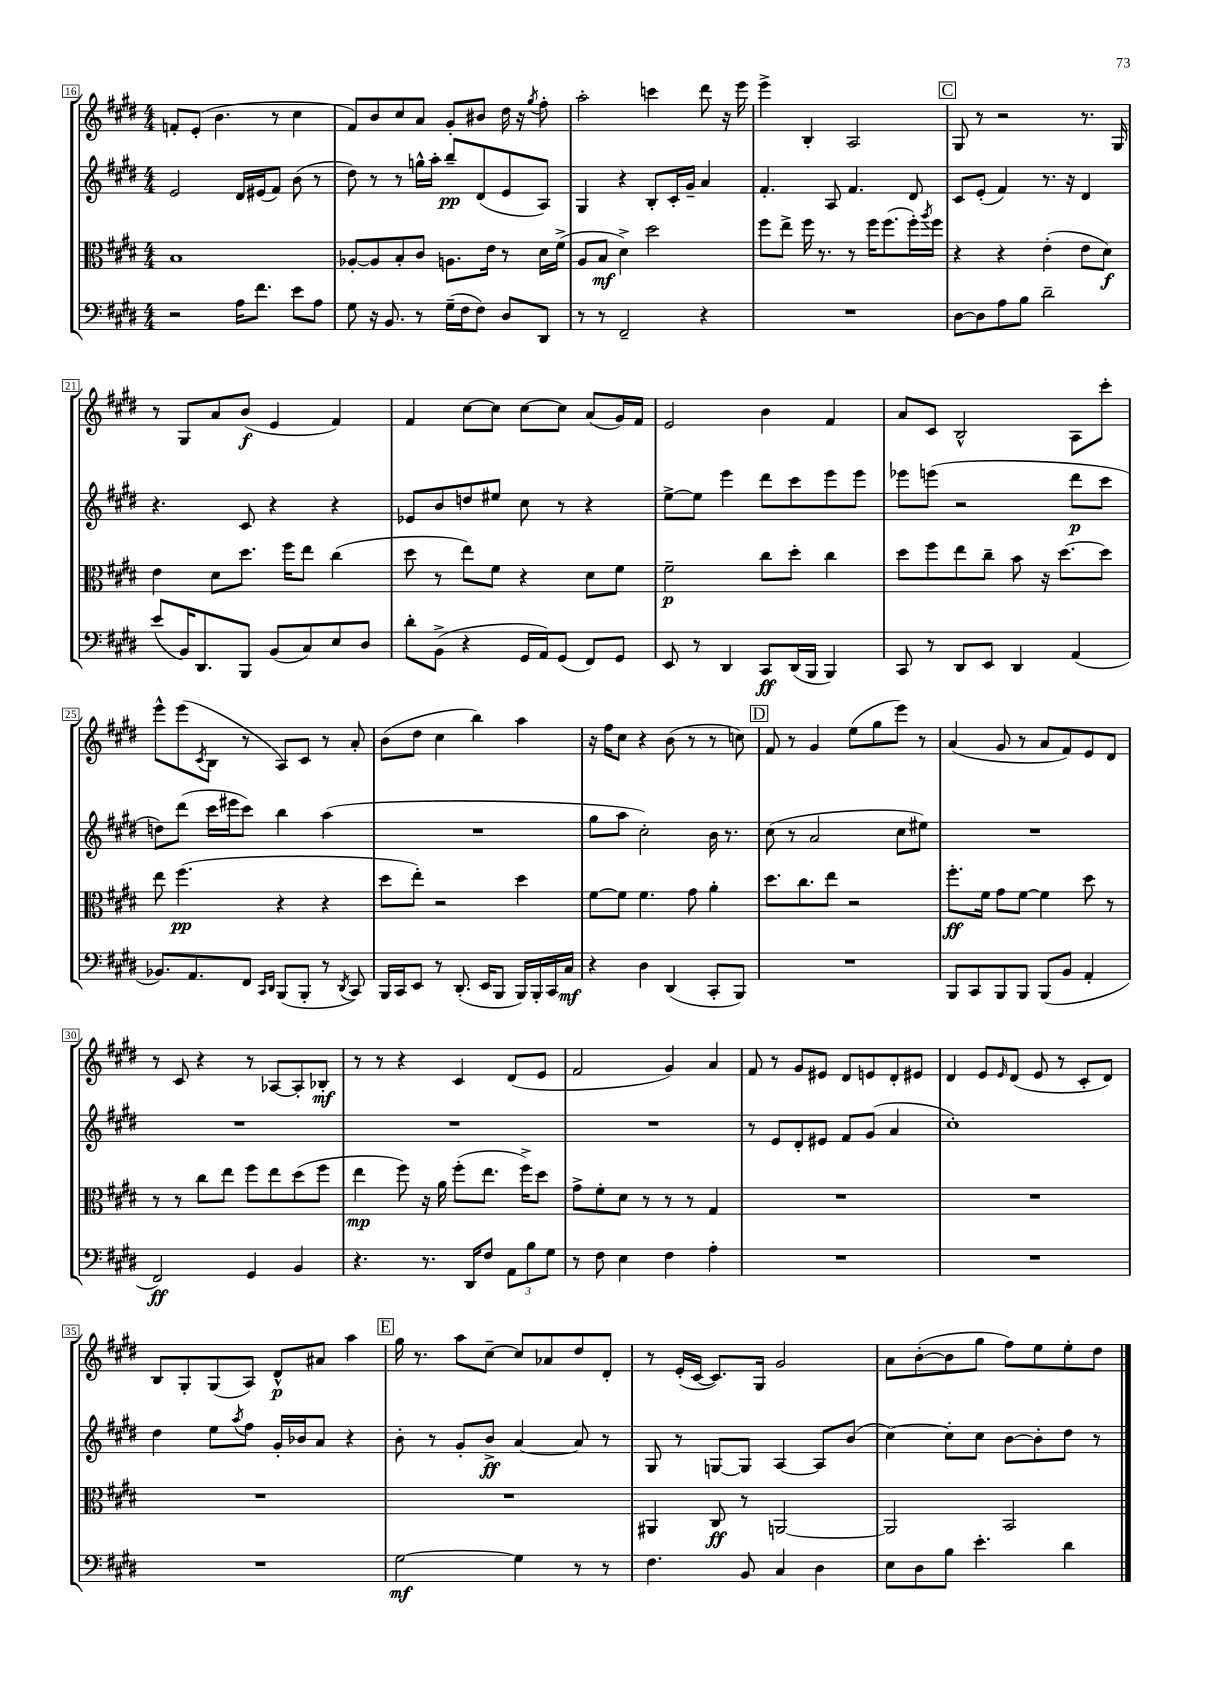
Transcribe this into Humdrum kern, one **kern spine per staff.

**kern	**dynam	**kern	**dynam	**kern	**dynam	**kern	**dynam
*part4	*part4	*part3	*part3	*part2	*part2	*part1	*part1
*staff4	*staff4	*staff3	*staff3	*staff2	*staff2	*staff1	*staff1
*clefF4	*	*clefC3	*	*clefG2	*	*clefG2	*
*k[f#c#g#d#]	*	*k[f#c#g#d#]	*	*k[f#c#g#d#]	*	*k[f#c#g#d#]	*
*M4/4	*	*M4/4	*	*M4/4	*	*M4/4	*
=16	=16	=16	=16	=16	=16	=16	=16
2r	.	1B	.	2e/	.	8fn'/L	.
.	.	.	.	.	.	(8e'/J	.
.	.	.	.	.	.	4.b\	.
16A\KL	.	.	.	16d#/LL	.	.	.
8.f#\J	.	.	.	(16e#X/J	.	.	.
.	.	.	.	8f#/J)	.	8r	.
8e\L	.	.	.	(8b\	.	4cc#\	.
8A\J	.	.	.	8r	.	.	.
=17	=17	=17	=17	=17	=17	=17	=17
8G#\	.	[8A-X'/L	.	8dd#\)	.	8f#/L)	.
16r	.	8A-/]	.	8r	.	8b/	.
8.BB/	.	.	.	.	.	.	.
.	.	8B'/	.	8r	.	8cc#/	.
8r	.	8c#/J	.	16ggn^^\LL	.	8a/J	.
.	.	.	.	16aa'\JJ	.	.	.
(16G#~\LL	.	8.An\L	.	8bb~/L	pp	8g#'/L	.
16F#\J	.	.	.	.	.	.	.
8F#\J)	.	.	.	(8d#/	.	8b#X/J	.
.	.	16e\Jk	.	.	.	.	.
8D#/L	.	8r	.	8e/	.	16dd#\	.
.	.	.	.	.	.	16r	.
.	.	.	.	.	.	8qgg#/	.
8DD#/J	.	16d#\LL	.	8A/J)	.	8ff#'\	.
.	.	(16f#^\JJ	.	.	.	.	.
=18	=18	=18	=18	=18	=18	=18	=18
8r	.	8A/L	.	4G#/	.	2aa'\	.
8r	.	8B/J	mf	.	.	.	.
2FF#~/	.	4d#^\)	.	4r	.	.	.
.	.	2dd#\	.	8B'/L	.	4cccn\	.
.	.	.	.	16c#'/L	.	.	.
.	.	.	.	16g#~/JJ	.	.	.
4r	.	.	.	4a/	.	8ddd#\	.
.	.	.	.	.	.	16r	.
.	.	.	.	.	.	16eee\	.
=19	=19	=19	=19	=19	=19	=19	=19
1r	.	8ff#\L	.	4.f#'/	.	4eee^\	.
.	.	8ee^\J	.	.	.	.	.
.	.	16ff#\	.	.	.	4B'/	.
.	.	8.r	.	.	.	.	.
.	.	.	.	8A/	.	.	.
.	.	8r	.	4.f#/	.	2A/	.
.	.	16ff#\KL	.	.	.	.	.
.	.	(8.ff#\	.	.	.	.	.
.	.	16ff#'\L)	.	8d#/	.	.	.
.	.	8qaa/	.	.	.	.	.
.	.	16ff#\JJ	.	.	.	.	.
!!LO:REH:place=s1:t=C
=20	=20	=20	=20	=20	=20	=20	=20
[8D#\L	.	4r	.	8c#/L	.	8G#/	.
8D#\]	.	.	.	(8e'/J	.	8r	.
8A\	.	4r	.	4f#/)	.	2r	.
8B\J	.	.	.	.	.	.	.
2d#~\	.	(4e'\	.	8.r	.	.	.
.	.	.	.	16r	.	.	.
.	.	8e\L	.	4d#/	.	8.r	.
.	.	8d#\J)	f	.	.	.	.
.	.	.	.	.	.	16G#/	.
!!LO:LB:g=z
=21	=21	=21	=21	=21	=21	=21	=21
(8e/L	.	4e\	.	4.r	.	8r	.
16BB/K)	.	.	.	.	.	8G#/L	.
8.DD#/	.	.	.	.	.	.	.
.	.	8d#\L	.	.	.	8a/	.
8BBB/J	.	8.dd#\J	.	8c#/	.	(8b/J	f
(8BB/L	.	.	.	4r	.	4e/	.
.	.	16ff#\KL	.	.	.	.	.
8C#/)	.	8ee\J	.	.	.	.	.
8E/	.	(4cc#\	.	4r	.	4f#/)	.
8D#/J	.	.	.	.	.	.	.
=22	=22	=22	=22	=22	=22	=22	=22
8d#'\L	.	8dd#\	.	8e-X/L	.	4f#/	.
(8BB^\J	.	8r	.	8b/	.	.	.
4r	.	8ee\L)	.	8ddn/	.	[8cc#\L	.
.	.	8f#\J	.	8ee#X/J	.	8cc#\J]	.
16GG#/LL	.	4r	.	8cc#\	.	[8cc#\L	.
16AA/J)	.	.	.	.	.	.	.
(8GG#/J	.	.	.	8r	.	8cc#\J]	.
8FF#/L)	.	8d#\L	.	4r	.	(8a/L	.
8GG#/J	.	8f#\J	.	.	.	16g#/L)	.
.	.	.	.	.	.	16f#/JJ	.
=23	=23	=23	=23	=23	=23	=23	=23
8EE/	.	2f#~\	p	[8ee^\L	.	2e/	.
8r	.	.	.	8ee\J]	.	.	.
4DD#/	.	.	.	4eee\	.	.	.
8CC#/L	ff	8cc#\L	.	8ddd#\L	.	4b\	.
(16DD#/L	.	8dd#'\J	.	8ccc#\	.	.	.
16BBB/JJ	.	.	.	.	.	.	.
4BBB/)	.	4cc#\	.	8eee\	.	4f#/	.
.	.	.	.	8eee\J	.	.	.
=24	=24	=24	=24	=24	=24	=24	=24
8CC#/	.	8dd#\L	.	8eee-X\L	.	8a/L	.
8r	.	8ff#\	.	(8eeen\J	.	8c#/J	.
8DD#/L	.	8ee\	.	2r	.	2B^^/	.
8EE/J	.	8cc#~\J	.	.	.	.	.
4DD#/	.	8b\	.	.	.	.	.
.	.	16r	.	.	.	.	.
.	.	[8.dd#\L	.	.	.	.	.
(4AA/	.	.	.	8ddd#\L	p	8A\L	.
.	.	8dd#\J]	.	8ccc#\J	.	8ccc#'\J	.
!!LO:LB:g=z
=25	=25	=25	=25	=25	=25	=25	=25
8.BB-X/L)	.	8ee\	.	8ddn\L)	.	8eee^^\L	.
.	.	(4.ff#\	pp	(8ddd#\J	.	(8eee\	.
8.AA/	.	.	.	.	.	.	.
.	.	.	.	.	.	8qc#/	.
.	.	.	.	16ccc#\LL	.	8B\J	.
.	.	.	.	16eee#X\J	.	.	.
8FF#/J	.	.	.	8ccc#\J)	.	8r	.
16qqCC#/LL	.	.	.	.	.	.	.
16qqDD#/JJ	.	.	.	.	.	.	.
(8BBB/L	.	4r	.	4bb\	.	8A/L)	.
8BBB'/J	.	.	.	.	.	8c#/J	.
8r	.	4r	.	(4aa\	.	8r	.
8qDD#/	.	.	.	.	.	.	.
8CC#/)	.	.	.	.	.	8a'/	.
=26	=26	=26	=26	=26	=26	=26	=26
16BBB/LL	.	8dd#\L	.	1r	.	(8b\L	.
16CC#/J	.	.	.	.	.	.	.
8EE/J	.	8ee'\J)	.	.	.	8dd#\J	.
8r	.	2r	.	.	.	4cc#\	.
(8.DD#'/	.	.	.	.	.	.	.
.	.	.	.	.	.	4bb\)	.
16EE/KL	.	.	.	.	.	.	.
8BBB/J	.	.	.	.	.	.	.
16BBB/LL)	.	4dd#\	.	.	.	4aa\	.
16BBB'/	.	.	.	.	.	.	.
16CC#/	.	.	.	.	.	.	.
16C#/JJ	mf	.	.	.	.	.	.
=27	=27	=27	=27	=27	=27	=27	=27
4r	.	[8f#\L	.	8gg#\L	.	16r	.
.	.	.	.	.	.	16ff#\KL	.
.	.	8f#\J]	.	8aa\J	.	8cc#\J	.
4D#\	.	4.f#\	.	2cc#'\)	.	4r	.
(4DD#/	.	.	.	.	.	(8b\	.
.	.	8g#\	.	.	.	8r	.
8CC#'/L	.	4a'\	.	16b\	.	8r	.
.	.	.	.	8.r	.	.	.
8BBB/J)	.	.	.	.	.	8ccn\)	.
!!LO:REH:place=s1:t=D
=28	=28	=28	=28	=28	=28	=28	=28
1r	.	8.dd#\L	.	(8cc#\	.	8f#/	.
.	.	.	.	8r	.	8r	.
.	.	8.cc#\	.	.	.	.	.
.	.	.	.	2a/	.	4g#/	.
.	.	8ee\J	.	.	.	.	.
.	.	2r	.	.	.	(8ee\L	.
.	.	.	.	.	.	8gg#\	.
.	.	.	.	8cc#\L	.	8eee\J)	.
.	.	.	.	8ee#X\J)	.	8r	.
=29	=29	=29	=29	=29	=29	=29	=29
8BBB/L	.	8.ff#'\L	ff	1r	.	(4a/	.
8CC#/	.	.	.	.	.	.	.
.	.	16f#\Jk	.	.	.	.	.
8BBB/	.	8g#\L	.	.	.	8g#/	.
8BBB/J	.	[8f#\J	.	.	.	8r	.
(8BBB/L	.	4f#\]	.	.	.	8a/L	.
8BB/J	.	.	.	.	.	8f#/)	.
4AA'/	.	8dd#\	.	.	.	8e/	.
.	.	8r	.	.	.	8d#/J	.
!!LO:LB:g=z
=30	=30	=30	=30	=30	=30	=30	=30
2FF#/)	ff	8r	.	1r	.	8r	.
.	.	8r	.	.	.	8c#/	.
.	.	8cc#\L	.	.	.	4r	.
.	.	8ee\J	.	.	.	.	.
4GG#/	.	8ff#\L	.	.	.	8r	.
.	.	8ee\	.	.	.	[8A-X/L	.
4BB/	.	(8dd#\	.	.	.	8A-'/]	.
.	.	8ff#\J	.	.	.	8B-X'/J	mf
=31	=31	=31	=31	=31	=31	=31	=31
4.r	.	4ee\	mp	1r	.	8r	.
.	.	.	.	.	.	8r	.
.	.	8ff#\)	.	.	.	4r	.
8.r	.	16r	.	.	.	.	.
.	.	16a\	.	.	.	.	.
.	.	(8ff#'\L	.	.	.	4c#/	.
16DD#/KL	.	.	.	.	.	.	.
8F#/J	.	8.ee\J	.	.	.	.	.
12AA\L	.	.	.	.	.	(8d#/L	.
.	.	16ff#^\KL)	.	.	.	.	.
12B\	.	.	.	.	.	.	.
.	.	8dd#\J	.	.	.	8e/J	.
12G#\J	.	.	.	.	.	.	.
=32	=32	=32	=32	=32	=32	=32	=32
8r	.	8g#^\L	.	1r	.	2f#/	.
8F#\	.	8f#'\	.	.	.	.	.
4E\	.	8d#\J	.	.	.	.	.
.	.	8r	.	.	.	.	.
4F#\	.	8r	.	.	.	4g#/)	.
.	.	8r	.	.	.	.	.
4A'\	.	4G#/	.	.	.	4a/	.
=33	=33	=33	=33	=33	=33	=33	=33
1r	.	1r	.	8r	.	8f#/	.
.	.	.	.	8e/L	.	8r	.
.	.	.	.	8d#'/	.	8g#/L	.
.	.	.	.	8e#X/J	.	8e#X/J	.
.	.	.	.	8f#/L	.	8d#/L	.
.	.	.	.	(8g#/J	.	8en/	.
.	.	.	.	4a/	.	8d#'/	.
.	.	.	.	.	.	8e#X/J	.
=34	=34	=34	=34	=34	=34	=34	=34
1r	.	1r	.	1cc#')	.	4d#/	.
.	.	.	.	.	.	8e/L	.
.	.	.	.	.	.	16qqe/	.
.	.	.	.	.	.	(8d#/J	.
.	.	.	.	.	.	8e/	.
.	.	.	.	.	.	8r	.
.	.	.	.	.	.	8c#'/L	.
.	.	.	.	.	.	8d#/J)	.
!!LO:LB:g=z
=35	=35	=35	=35	=35	=35	=35	=35
1r	.	1r	.	4dd#\	.	8B/L	.
.	.	.	.	.	.	8G#'/	.
.	.	.	.	8ee\L	.	(8G#/	.
.	.	.	.	8qaa/	.	.	.
.	.	.	.	8ff#\J	.	8A/J)	.
.	.	.	.	16g#'/LL	.	8d#^^/L	p
.	.	.	.	16b-X/J	.	.	.
.	.	.	.	8a/J	.	8a#X/J	.
.	.	.	.	4r	.	4aa\	.
!!LO:REH:place=s1:t=E
=36	=36	=36	=36	=36	=36	=36	=36
[2G#\	mf	1r	.	8b'\	.	16gg#\	.
.	.	.	.	.	.	8.r	.
.	.	.	.	8r	.	.	.
.	.	.	.	8g#'/L	.	8aa\L	.
.	.	.	.	8b^/J	ff	[8cc#~\J	.
4G#\]	.	.	.	[4a/	.	8cc#/L]	.
.	.	.	.	.	.	8a-X/	.
8r	.	.	.	8a/]	.	8dd#/	.
8r	.	.	.	8r	.	8d#'/J	.
=37	=37	=37	=37	=37	=37	=37	=37
4.F#\	.	4AA#X/	.	8G#/	.	8r	.
.	.	.	.	8r	.	(16e'/LL	.
.	.	.	.	.	.	[16c#/JJ	.
.	.	8C#/	ff	[8Gn/L	.	8.c#/L])	.
8BB/	.	8r	.	8G/J]	.	.	.
.	.	.	.	.	.	16G#/Jk	.
4C#/	.	[2AAn/	.	[4A/	.	2g#/	.
4D#\	.	.	.	8A/L]	.	.	.
.	.	.	.	(8b/J	.	.	.
=38	=38	=38	=38	=38	=38	=38	=38
8E\L	.	2AA/]	.	[4cc#\)	.	8a\L	.
8D#\	.	.	.	.	.	([8b'\	.
8B\J	.	.	.	8cc#'\L]	.	8b\]	.
4.e'\	.	.	.	8cc#\J	.	8gg#\J	.
.	.	2BB/	.	[8b\L	.	8ff#\L)	.
.	.	.	.	8b'\]	.	8ee\	.
4d#\	.	.	.	8dd#\J	.	8ee'\	.
.	.	.	.	8r	.	8dd#\J	.
==	==	==	==	==	==	==	==
*-	*-	*-	*-	*-	*-	*-	*-
